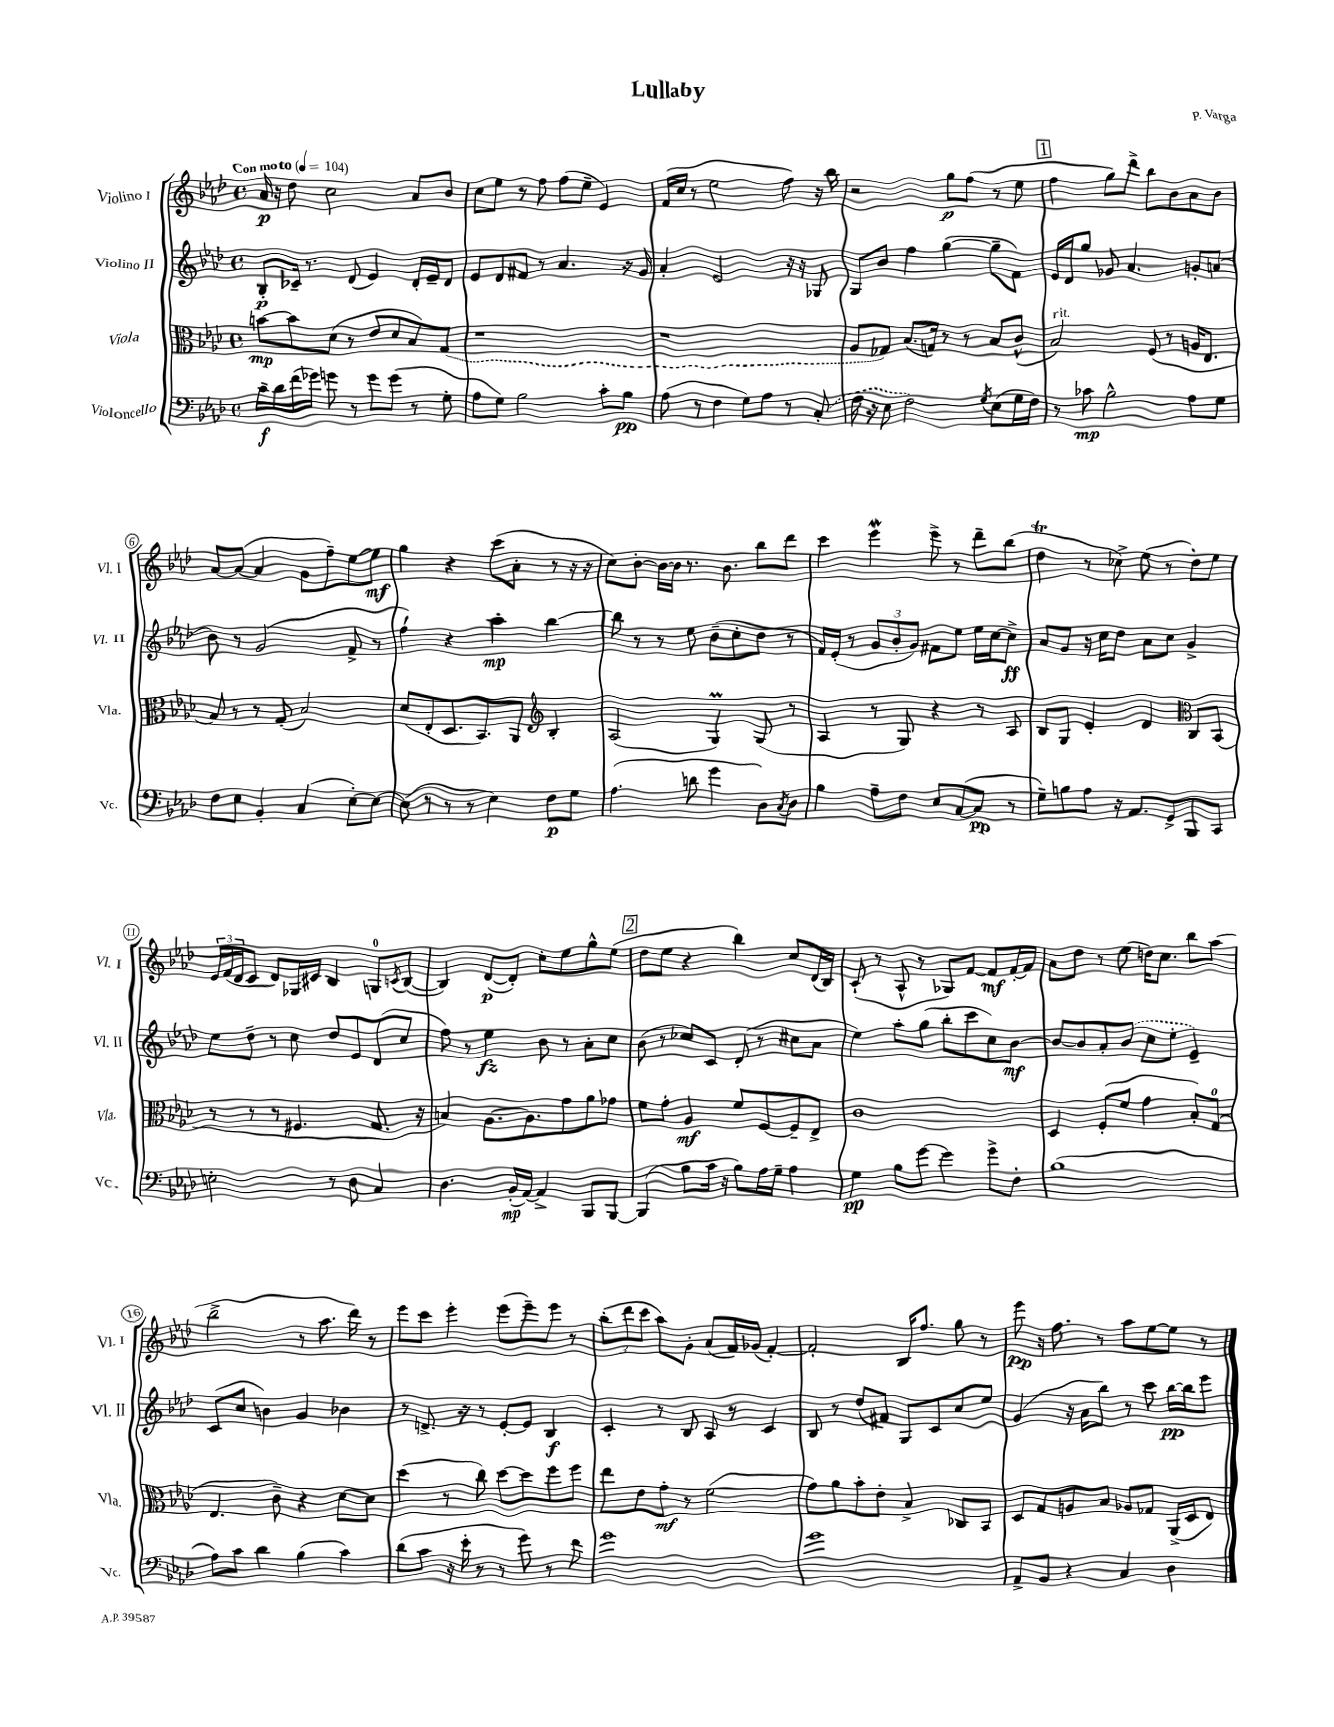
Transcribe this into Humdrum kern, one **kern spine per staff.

**kern	**dynam	**kern	**dynam	**kern	**dynam	**kern	**dynam
*part4	*part4	*part3	*part3	*part2	*part2	*part1	*part1
*staff4	*staff4	*staff3	*staff3	*staff2	*staff2	*staff1	*staff1
*I"Violoncello	*	*I"Viola	*	*I"Violino II	*	*I"Violino I	*
*I'Vc.	*	*I'Vla.	*	*I'Vl. II	*	*I'Vl. I	*
*clefF4	*	*clefC3	*	*clefG2	*	*clefG2	*
*k[b-e-a-d-]	*	*k[b-e-a-d-]	*	*k[b-e-a-d-]	*	*k[b-e-a-d-]	*
*M4/4	*	*M4/4	*	*M4/4	*	*M4/4	*
*met(c)	*	*met(c)	*	*met(c)	*	*met(c)	*
*MM104	*	*MM104	*	*MM104	*	*MM104	*
=1	=1	=1	=1	=1	=1	=1	=1
!	!	!	!	!	!	!LO:TX:a:B:t=Con moto	!
16c~\LL	f	[8bn\L	mp	8B-'/L	p	16a-/	p
16d-\	.	.	.	.	.	16r	.
(16f\	.	8b\]	.	16c-X~/Jk	.	8dd-\	.
16g-X\JJ)	.	.	.	8.r	.	.	.
8gn\	.	(8d-\J	.	.	.	2cc\	.
8r	.	8r	.	(8d-/	.	.	.
8g\L	.	8e-/L	.	4e-/)	.	.	.
(8g\J	.	8d-/	.	.	.	.	.
8r	.	8B-/)	.	16d-'/LL	.	8a-/L	.
.	.	.	.	16e-~/J	.	.	.
8G'\	.	(8G/J	.	8d-/J	.	8b-/J	.
=2	=2	=2	=2	=2	=2	=2	=2
8A-\L	.	1r	.	8e-/L	.	8cc\L	.
8G\J)	.	.	.	8d-/	.	8ee-\J	.
2B-\	.	.	.	8f#X/J	.	8r	.
.	.	.	.	8r	.	8ff\	.
.	.	.	.	4.a-/	.	(8ff\L	.
.	.	.	.	.	.	8ee-~\J	.
8c'\L	.	.	.	.	.	4e-/)	.
8B-\J	pp	.	.	16r	.	.	.
.	.	.	.	16g/	.	.	.
=3	=3	=3	=3	=3	=3	=3	=3
(8A-\	.	1r	.	4a-'/	.	(16f/LL	.
.	.	.	.	.	.	16cc/JJ	.
8r	.	.	.	.	.	8r	.
4F\	.	.	.	2e-/	.	2ee-\	.
8G\L)	.	.	.	.	.	.	.
8A-\J	.	.	.	.	.	.	.
8r	.	.	.	16r	.	8ff\)	.
.	.	.	.	16r	.	.	.
(8C'/	.	.	.	8G-X/	.	16r	.
.	.	.	.	.	.	16bb-\	.
=4	=4	=4	=4	=4	=4	=4	=4
16F\	.	8A-/L	.	8G/L	.	2r	.
16r	.	.	.	.	.	.	.
8E-\	.	8G-X/J)	.	8b-/J	.	.	.
2F\)	.	(8.B-/L	.	4ff\	.	.	.
.	.	16Gn/Jk)	.	.	.	.	.
.	.	8r	.	([4gg\	.	8gg\L	p
.	.	8r	.	.	.	(8ff\J	.
8qG/	.	.	.	.	.	.	.
(8E-\L	.	8B-/L	.	8gg~\L]	.	8r	.
16G\L	.	(8c^^/J	.	8f\J)	.	8ee-\	.
16F\JJ)	.	.	.	.	.	.	.
!!LO:REH:place=s1:t=1
=5	=5	=5	=5	=5	=5	=5	=5
!	!	!LO:TX:a:i:t=rit.	!	!	!	!	!
8r	.	2B-/)	.	16e-/LL	.	4ff\	.
.	.	.	.	16d-/J	.	.	.
8c-X\	mp	.	.	8gg/J	.	.	.
2B-^^\	.	.	.	8g-X/	.	8gg\L)	.
.	.	.	.	4.a-/	.	8ddd-^\J	.
.	.	(8F/	.	.	.	8bb-\L	.
.	.	8r	.	.	.	8b-\	.
8A-\L	.	16An/KL	.	8gn'/L	.	8a-\	.
.	.	8.E-/J	.	.	.	.	.
8G\J	.	.	.	(8an/J	.	8b-\J	.
!!LO:LB:g=z
=6	=6	=6	=6	=6	=6	=6	=6
8F\L	.	8B-/)	.	8b-\)	.	[8a-/L	.
8E-\J	.	8r	.	8r	.	(8a-/J_	.
4BB-'/	.	8r	.	(2g/	.	4a-/]	.
.	.	(8G'/	.	.	.	.	.
(4C/	.	2B-/)	.	.	.	8g\L	.
.	.	.	.	.	.	8ff~\)	.
[8E-'\L)	.	.	.	8f^/	.	[8ee-\	.
8E-\J_	.	.	.	8r	.	8ee-\J]	mf
=7	=7	=7	=7	=7	=7	=7	=7
(8E-\]	.	(8d-/L	.	4ff`\)	.	4gg\	.
8r	.	8E-'/	.	.	.	.	.
8r	.	8.D-/	.	4r	.	4r	.
8r	.	.	.	.	.	.	.
.	.	8.BB-/)	.	.	.	.	.
4E-\)	.	.	.	4aa-'\	mp	(8ccc\L	.
.	.	8AA-/J	.	.	.	8a-'\J	.
*	*	*clefG2	*	*	*	*	*
8F\L	p	4B-'/	.	[4bb-\	.	8r	.
8G\J	.	.	.	.	.	16r	.
.	.	.	.	.	.	16r	.
=8	=8	=8	=8	=8	=8	=8	=8
(4.A-\	.	(2A-/	.	8bb-\]	.	8cc\L)	.
.	.	.	.	8r	.	[8b-'\J	.
.	.	.	.	8r	.	16b-\LL_	.
.	.	.	.	.	.	16b-\JJ]	.
8dn\	.	.	.	8ee-\	.	8.r	.
4g\	.	4Gm/)	.	(8b-~\L	.	.	.
.	.	.	.	.	.	8.b-\	.
.	.	.	.	8cc'\	.	.	.
8D-\L)	.	(8G/	.	8dd-\J	.	8bb-\L	.
8qC/	.	.	.	.	.	.	.
8D-\J	.	8r	.	8r	.	8ddd-\J	.
=9	=9	=9	=9	=9	=9	=9	=9
4B-\	.	4A-/	.	16f/LL)	.	4ccc\	.
.	.	.	.	(16e-'/JJ	.	.	.
.	.	.	.	8r	.	.	.
8A-~\L	.	8r	.	12g/L	.	4eee-W\	.
.	.	.	.	12b-'/	.	.	.
8F\J	.	8G/)	.	.	.	.	.
.	.	.	.	12g/J)	.	.	.
8E-/L	.	4r	.	8f#X\L	.	8eee-^\	.
([8C/	.	.	.	8ee-\J	.	8r	.
8C/J]	pp	8r	.	16ee-\LL	.	8ddd-~\L	.
.	.	.	.	[16cc\J	.	.	.
8r	.	8A-/	.	8cc^\J]	ff	(8bb-\J	.
=10	=10	=10	=10	=10	=10	=10	=10
8G~\L)	.	8B-/L	.	8a-/L	.	4dd-T\	.
8Bn\	.	8G/J	.	8g/J	.	.	.
8A-\J	.	4e-'/	.	16r	.	8r	.
.	.	.	.	16cc\KL	.	.	.
16r	.	.	.	8dd-\J	.	8cc-X^\)	.
8.AA-/L	.	.	.	.	.	.	.
.	.	4d-/	.	8a-\L	.	(8ee-\	.
8GG^/	.	.	.	8cc\J	.	8r	.
*	*	*clefC3	*	*	*	*	*
8BBB-/	.	8C/L	.	4g^/	.	8dd-'\L)	.
8CC/J	.	(8BB-/J	.	.	.	8ee-\J	.
!!LO:LB:g=z
=11	=11	=11	=11	=11	=11	=11	=11
2En'\	.	8r	.	8ee-\L	.	24e-/LL	.
.	.	.	.	.	.	(24f/	.
.	.	.	.	.	.	24d-/J	.
.	.	8r	.	8dd-~\J	.	8c/J	.
.	.	8r	.	8r	.	8d-/L)	.
.	.	4.F#X/	.	8cc\	.	16G-X/L	.
.	.	.	.	.	.	16c#X/JJ	.
8r	.	.	.	8dd-/L	.	4B-/	.
8D-\	.	.	.	8e-/	.	.	.
4C/	.	8.G/	.	(8d-/	.	8Gn/L	.
.	.	.	.	.	.	8qcn/	.
.	.	.	.	8cc/J	.	([8B-/J	.
.	.	16r	.	.	.	.	.
=12	=12	=12	=12	=12	=12	=12	=12
4.D-\	.	4Bn/)	.	8ff\)	.	4B-/])	.
.	.	.	.	8r	.	.	.
.	.	[8.A-\L	.	4ee-\	fz	([8d-/L	p
(16BB-'/LL	mp	.	.	.	.	8d-'/J])	.
[16AA-/JJ)	.	8.A-\]	.	.	.	.	.
4AA-^/]	.	.	.	8b-\	.	8cc'\L	.
.	.	8g\	.	8r	.	8ee-\	.
8BBB-/L	.	8a-\	.	8a-'\L	.	8gg^^\	.
[8BBB-/J	.	8g-X\J	.	8cc\J	.	(8ee-\J	.
!!LO:REH:place=s1:t=2
=13	=13	=13	=13	=13	=13	=13	=13
(4BBB-/]	.	8f\L	.	(8b-\	.	8dd-\L	.
.	.	8g'\J	.	8r	.	8ee-\J	.
8B-\L	.	4A-/	mf	8cc-X/L)	.	4r	.
16c\Jk	.	.	.	8c/J	.	.	.
16r	.	.	.	.	.	.	.
8B-\L)	.	8f/L	.	(8d-'/	.	4bb-\)	.
16A-\L	.	[8F/	.	8r	.	.	.
16G~\JJ	.	.	.	.	.	.	.
4A-\	.	8F~/]	.	8cc#X\L	.	8cc/L	.
.	.	8E-^/J	.	8a-\J	.	(16d-/L	.
.	.	.	.	.	.	16B-/JJ)	.
=14	=14	=14	=14	=14	=14	=14	=14
4G\	pp	1c	.	4ee-\)	.	(8c`/	.
.	.	.	.	.	.	8r	.
8B-\L	.	.	.	8aa-'\L	.	8A-^^/	.
[8g\J	.	.	.	(8gg\J	.	8r	.
4g\]	.	.	.	8bb-'\L	.	8G-X/L)	.
.	.	.	.	8ccc\	.	[8f/J	.
8g^\L	.	.	.	8cc\)	.	8f/L]	mf
8F'\J	.	.	.	[8b-\J	mf	[16f'/L	.
.	.	.	.	.	.	16f/JJ]	.
=15	=15	=15	=15	=15	=15	=15	=15
(1B-	.	4D-/	.	8b-/L_	.	8a-\L	.
.	.	.	.	8b-/]	.	8dd-\J	.
.	.	(8F'/L	.	8a-'/	.	8r	.
.	.	8f/J	.	(8b-/J	.	(8ee-\	.
.	.	4g\	.	8cc\L	.	16ddn\KL)	.
.	.	.	.	.	.	8.cc\J	.
.	.	.	.	8ee-'\J	.	.	.
.	.	8B-'/L)	.	4e-~/)	.	8bb-\L	.
.	.	(8G/J	.	.	.	(8aa-\J	.
!!LO:LB:g=z
=16	=16	=16	=16	=16	=16	=16	=16
8A-\L)	.	4.E-/	.	(8c/L	.	2bb-^\	.
8c\J	.	.	.	8cc/J	.	.	.
4d-\	.	.	.	4bn\)	.	.	.
.	.	8c~\)	.	.	.	.	.
(4B-\	.	4r	.	4g/	.	8r	.
.	.	.	.	.	.	8.aa-\	.
4c\)	.	[8d-\L	.	4b-X\	.	.	.
.	.	.	.	.	.	16ddd-\)	.
.	.	8d-\J]	.	.	.	8r	.
=17	=17	=17	=17	=17	=17	=17	=17
(8d-\L	.	(4dd-\	.	8r	.	8eee-\L	.
8c\J	.	.	.	8.dn^/	.	8ccc\J	.
16r	.	8r	.	.	.	4eee-'\	.
16e-'\	.	.	.	16r	.	.	.
8r	.	8cc\)	.	8r	.	.	.
8r	.	[8dd-\L	.	[8e-'/L	.	(8eee-\L	.
8g\)	.	8dd-\]	.	8e-/J]	.	8eee-~\)	.
8r	.	8ff\	.	4B-/	f	8eee-\J	.
8f\	.	8ff\J	.	.	.	8r	.
=18	=18	=18	=18	=18	=18	=18	=18
1g	.	8ee-\L	.	4c'/	.	(12bb-'\L	.
.	.	.	.	.	.	12ddd-\	.
.	.	8e-\	.	.	.	.	.
.	.	.	.	.	.	12ccc\J	.
.	.	8g'\J	mf	8r	.	8aa-\L)	.
.	.	8r	.	8B-/	.	8g'\J	.
.	.	(2f\	.	8A-/	.	(8a-/L	.
.	.	.	.	8r	.	16f/L)	.
.	.	.	.	.	.	(16g-X/JJ	.
.	.	.	.	4c/	.	[4f'/)	.
=19	=19	=19	=19	=19	=19	=19	=19
1g	.	8g\L)	.	8B-/	.	2f'/]	.
.	.	8a-\	.	8r	.	.	.
.	.	8b-'\	.	(8dd-/L	.	.	.
.	.	8e-'\J	.	8f#X/J)	.	.	.
.	.	4B-^/	.	8G/L	.	16B-/KL	.
.	.	.	.	.	.	8.ff/J	.
.	.	.	.	8c/	.	.	.
.	.	8C-X/L	.	8cc/	.	8gg\	.
.	.	8BB-/J	.	8ee-/J	.	8r	.
=20	=20	=20	=20	=20	=20	=20	=20
8AA-^/L	.	8D-/L	.	(4g/	.	8eee-\	pp
8BB-/J	.	8G/	.	.	.	16r	.
.	.	.	.	.	.	8.ff\	.
4r	.	8An/	.	16r	.	.	.
.	.	.	.	16a-\KL	.	.	.
.	.	8B-/J	.	8bb-\J)	.	8r	.
4C/	.	8A-X/L	.	8r	.	8aa-\L	.
.	.	8G-X/J	.	8ccc\	.	[8ee-\	.
4D-\	.	(16AA-^/LL	.	[16bb-\LL	pp	8ee-\J]	.
.	.	16D-/J	.	16bb-\J]	.	.	.
.	.	8E-/J)	.	8eee-\J	.	8r	.
==	==	==	==	==	==	==	==
*-	*-	*-	*-	*-	*-	*-	*-
